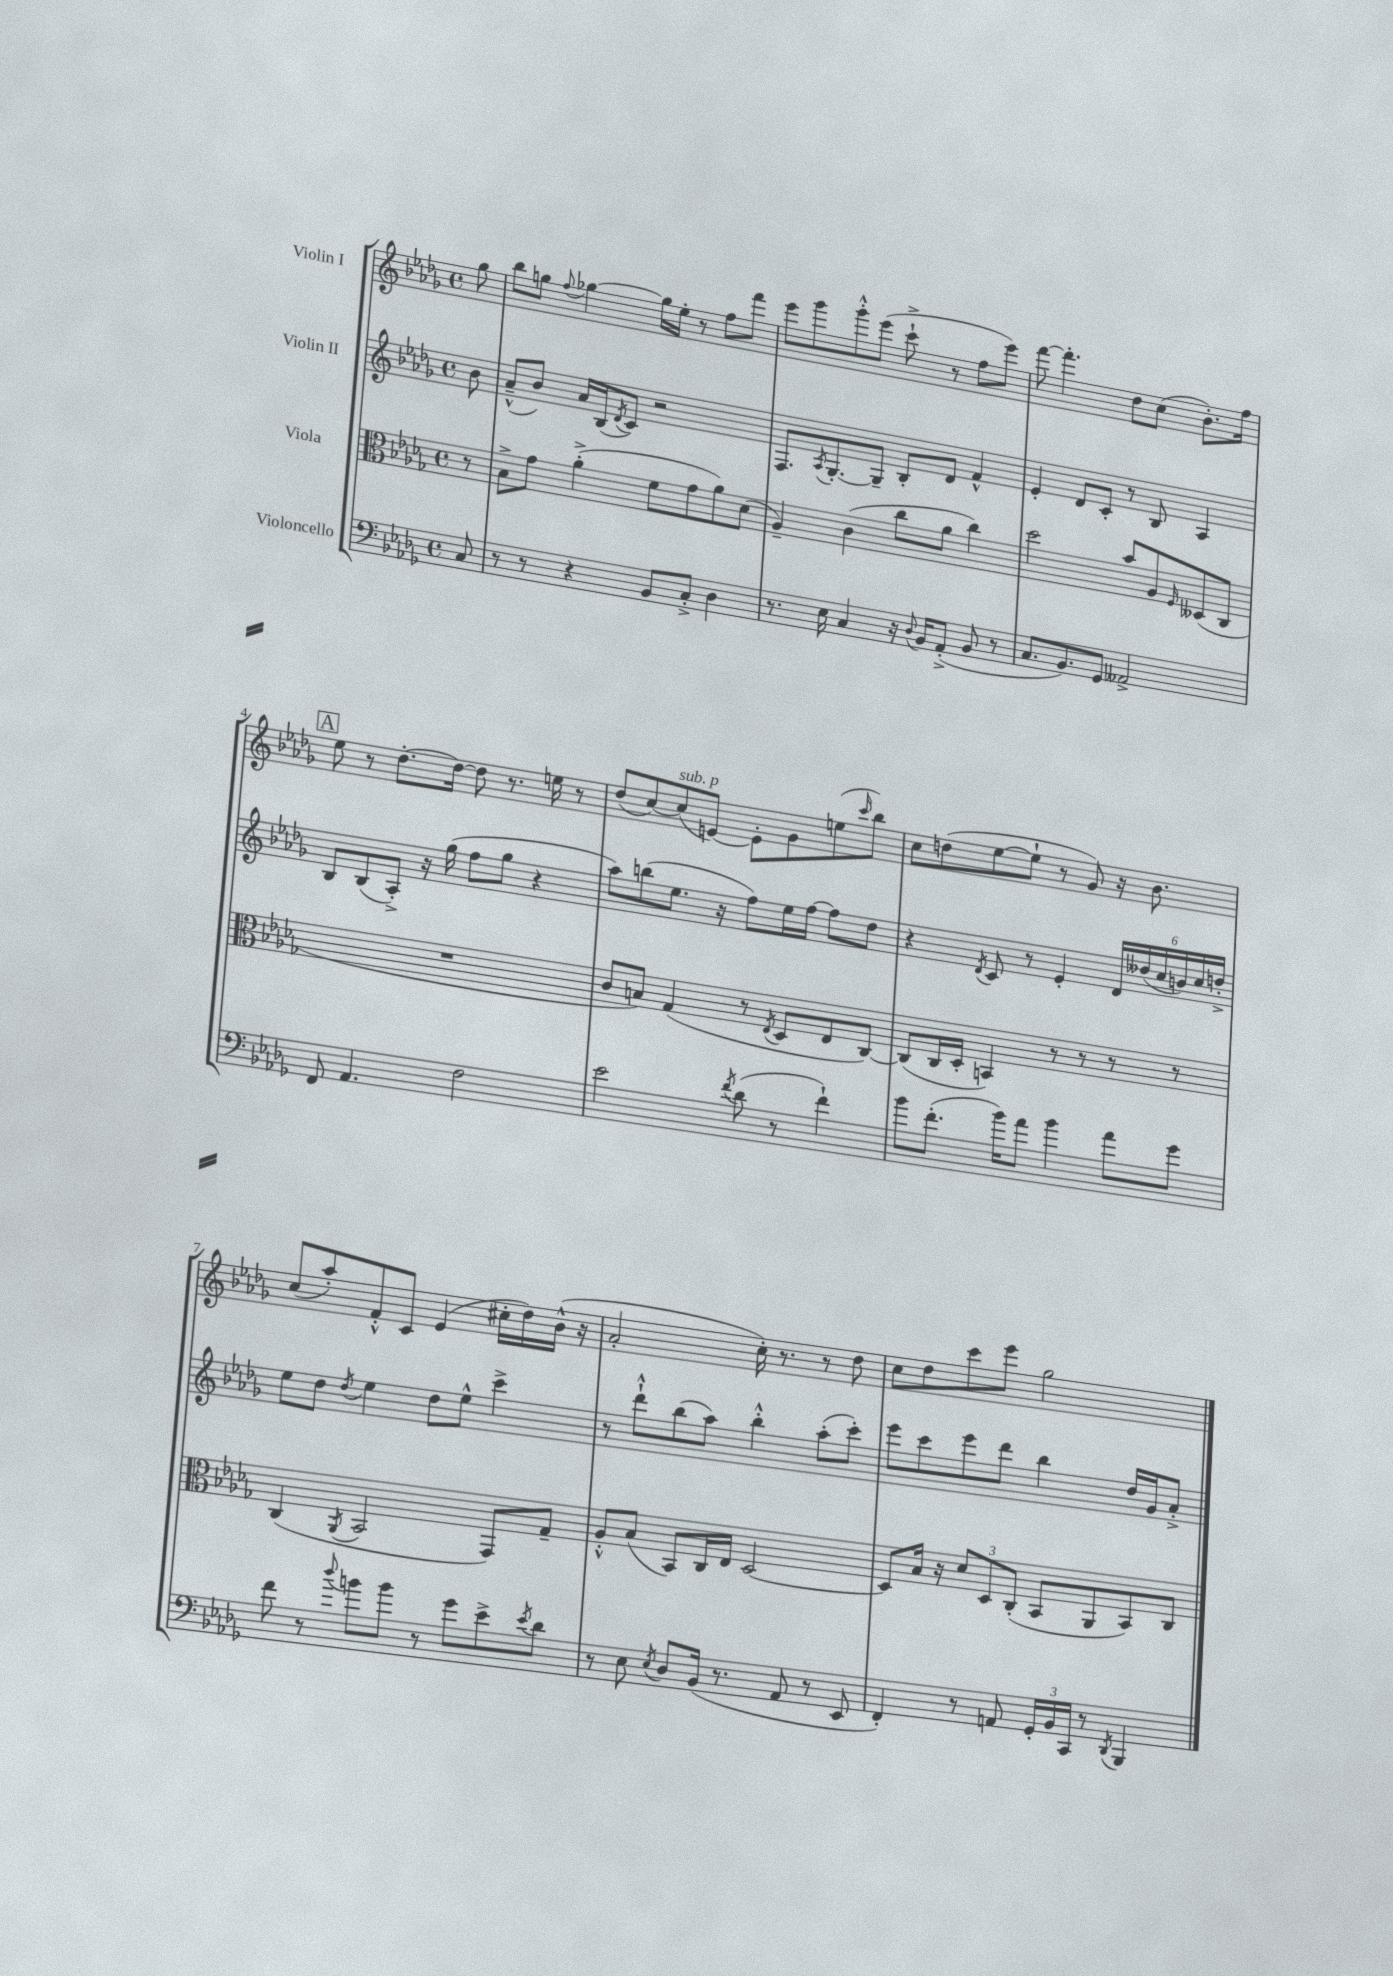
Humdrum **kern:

**kern	**kern	**kern	**kern
*staff4	*staff3	*staff2	*staff1
*clefF4	*clefC3	*clefG2	*clefG2
*k[b-e-a-d-g-]	*k[b-e-a-d-g-]	*k[b-e-a-d-g-]	*k[b-e-a-d-g-]
*M4/4	*M4/4	*M4/4	*M4/4
*met(c)	*met(c)	*met(c)	*met(c)
8C	8r	8b-	8gg-
=	=	=	=
8r	8B-^	(8a-~^^	8bb-
8r	8g-	8b-)	8gg
.	.	.	8qqff
4r	(4a-'^	16a-	[4gg-
.	.	(16B-	.
.	.	8qd-	.
.	.	8c)	.
8BB-	8f	2r	16gg-]
.	.	.	16ee-'
8C'^	8g-	.	8r
4D-	8a-)	.	8ff
.	(8d-	.	8fff
=	=	=	=
8.r	4A-~)	8.F	8eee-
.	.	.	8ggg-
.	.	8qA-	.
16E-	.	[8.G-'	.
4C	(4c	.	8ggg-'^^
.	.	8G-~]	(8eee-
16r	8cc	8B-'	8ccc`^
8qqD-	.	.	.
16BB-	.	.	.
(8AA-'^	8a-	8d-	8r
8BB-	4cc)	4f^^	8ff
8r	.	.	8eee-)
=	=	=	=
8.C	2dd-	4e-'	[8fff
.	.	.	4.fff']
8.BB-)	.	.	.
.	.	8d-	.
8GG-	.	8c'	.
2AA--^	8b-	8r	8dd-
.	8A-	8B-	(8cc
.	16qqF	.	.
.	(8D--	4A-	8.b-')
.	8C	.	.
.	.	.	16ff
=	=	=	=
8FF	1r	8B-	8ee-
4.AA-	.	(8B-	8r
.	.	8A-'^)	[8.dd-'
.	.	16r	.
.	.	(16gg-	16dd-_
2F	.	8ff	8dd-]
.	.	8gg-	8.r
.	.	4r	.
.	.	.	16ee
.	.	.	8r
=	=	=	=
2e-	8c	8aa-)	(8dd-
.	8B)	(8bb	[8cc)
.	(4G-	8.ee-	(8cc]
.	.	.	[8e)
.	.	16r	.
8qf	.	.	.
(8d-	8r	8ff)	8e']
.	8qE-	.	.
8r	8D-	16ee-	8g-
.	.	[16ff	.
4f`)	8E-	8ff]	(8ee
.	.	.	16qqccc
.	[8C)	8dd-	8bb-)
=	=	=	=
8b-	(8C]	4r	8cc
(8.f'	16C	.	(8dd
.	16D-'	.	.
.	.	8qd-	.
.	4BB)	8c	[8ee-
16b-)	.	.	.
8a-	.	8r	8ee-`]
4b-	8r	4e-'	8r
.	8r	.	8g-)
8a-	8r	24d-	16r
.	.	(24dd--	.
.	.	.	8.b-
.	.	24cc	.
8g-	8r	24b)	.
.	.	24cc	.
.	.	24dd'^	.
=	=	=	=
8f	(4C	8ee-	(8cc
8r	.	8dd-	8aa-')
8qqdd-	8qAA-	8qdd-	.
8b	2BB-	4ee-	8f'^^
8b	.	.	8c
8r	.	8dd-	(4e-
8g-	.	8ee-^^	.
8e-^	8GG-)	4ccc^	16cc#'
.	.	.	16dd-)
8qe-	.	.	.
8d-	8G-~	.	(16b-^^
.	.	.	16r
=	=	=	=
8r	8A-'^^	8r	2a-'
8E-	(8B-	8ddd-`^^	.
8qE-	.	.	.
8D-	8BB-)	(8bb-	.
(16BB-	16C	8aa-)	.
8.r	16E-	.	.
.	[2D-	4bb-'^^	16cc')
.	.	.	8.r
8AA-	.	.	.
8r	.	(8aa-'	8r
8EE-	.	8ccc')	8dd-
=	=	=	=
4FF')	8D-]	8eee-	8cc
.	16B-	8ccc	8dd-
.	16r	.	.
8r	12d-	8eee-	8ccc
.	12D-	.	.
8AA	.	8ddd-	8eee-
.	(12C'	.	.
24GG-'	8BB-	4bb-	2gg-
24BB-	.	.	.
24CC	.	.	.
8r	8AA-	.	.
8qDD-	.	.	.
4BBB-	8BB-)	16dd-	.
.	.	16g-	.
.	8C	8a-'^	.
==	==	==	==
*-	*-	*-	*-
